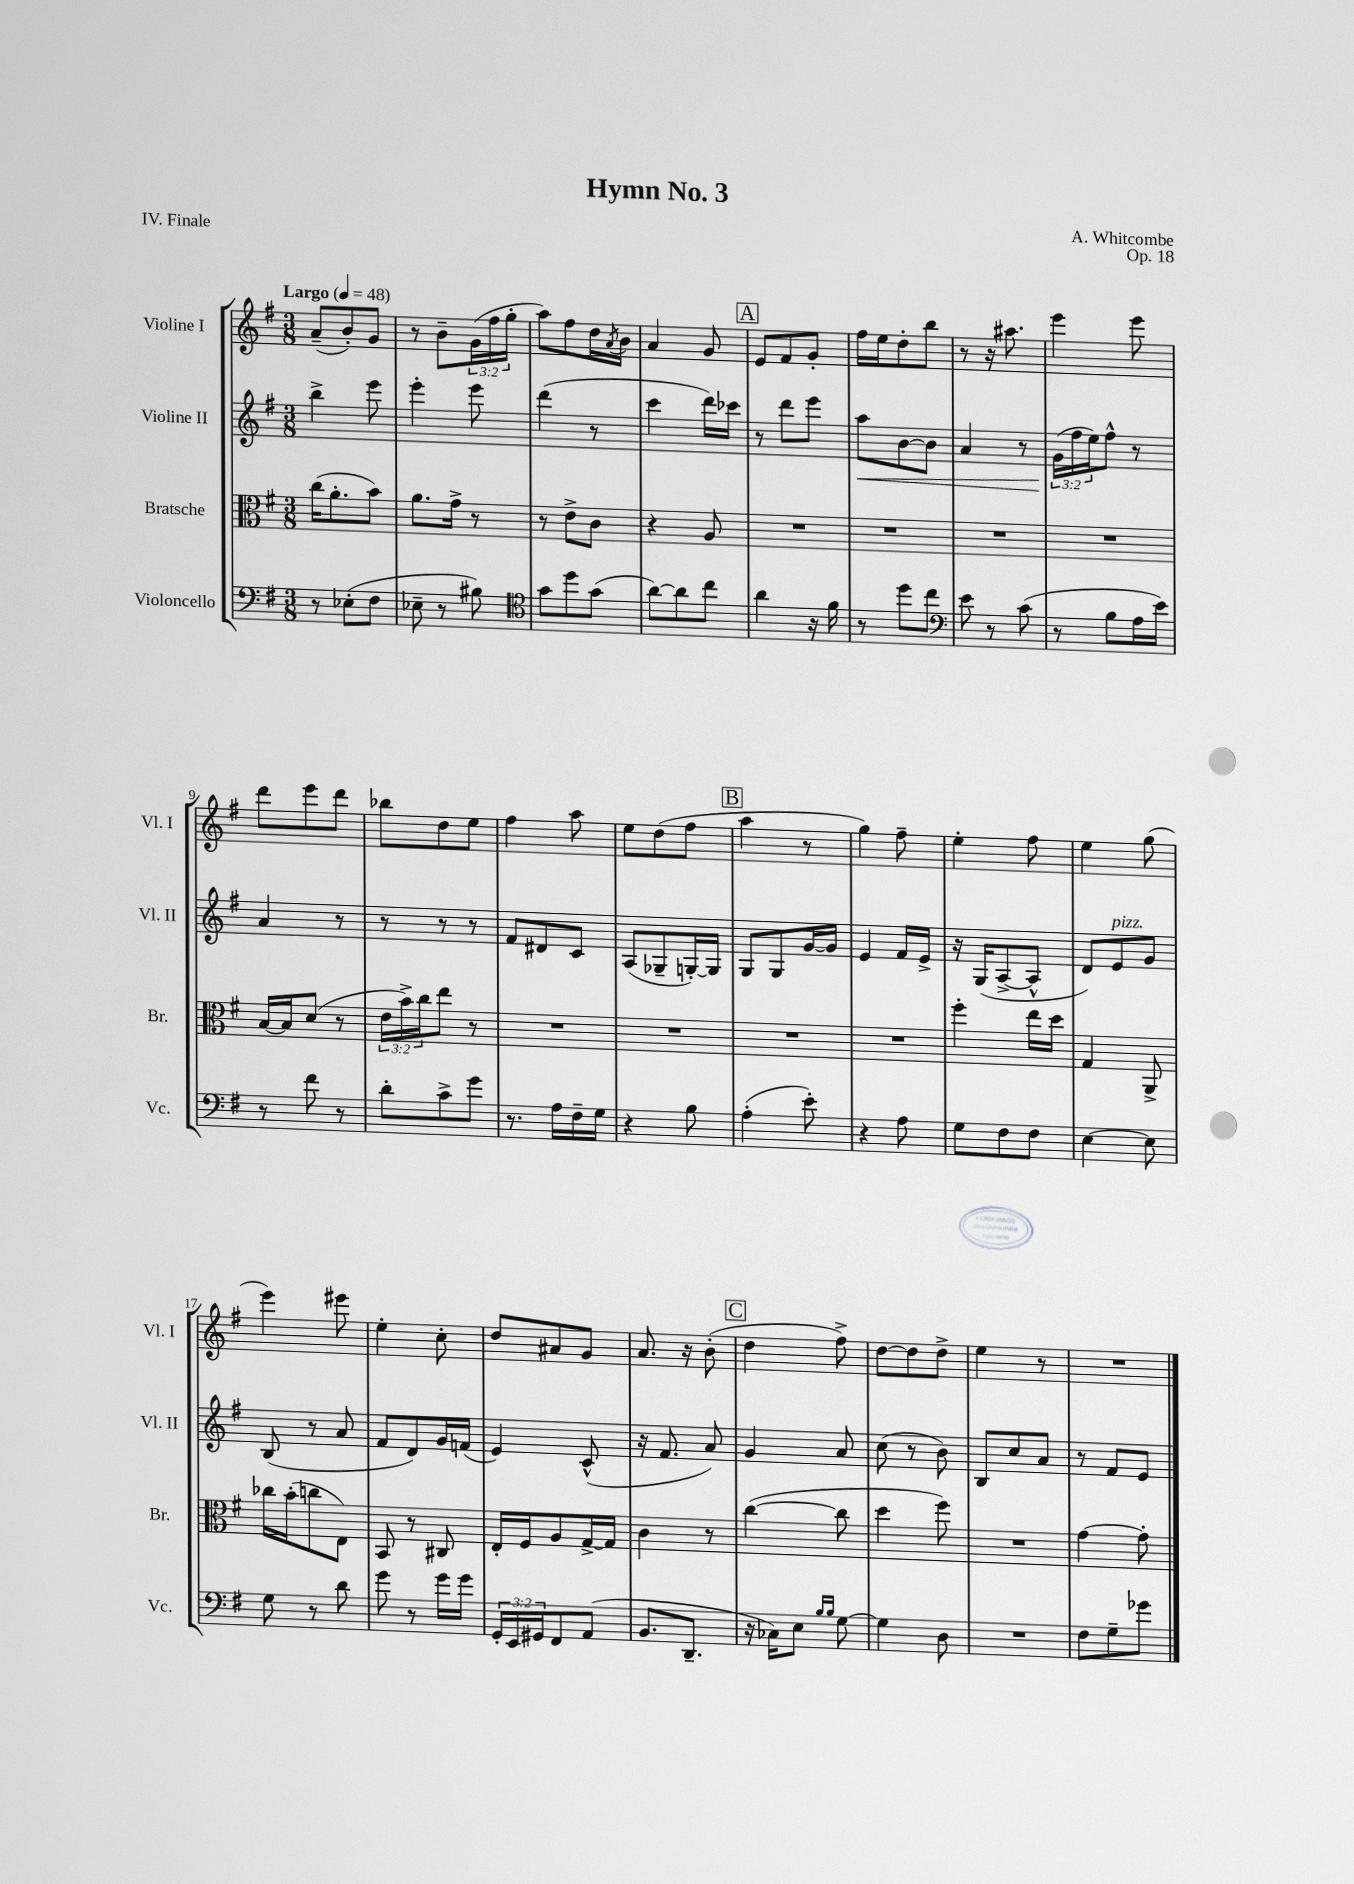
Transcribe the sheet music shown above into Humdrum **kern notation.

**kern	**kern	**kern	**kern
*staff4	*staff3	*staff2	*staff1
*clefF4	*clefC3	*clefG2	*clefG2
*k[f#]	*k[f#]	*k[f#]	*k[f#]
*M3/8	*M3/8	*M3/8	*M3/8
*MM48	*MM48	*MM48	*MM48
8r	(16cc\LK	4bb^\	(8a~/L
.	8.a'\	.	.
(8E-'\L	.	.	8b'/)
8F#\J	8b\J)	8eee\	8g/J
=	=	=	=
8E-~\	8.a\L	4eee'\	8r
8r	.	.	8b~\L
.	16g^\Jk	.	.
8B#\)	8r	8eee\	(24g\L
.	.	.	24ff#\
.	.	.	24gg'\JJ
=	=	=	=
*clefC4	*	*	*
8g\L	8r	(4ddd\	8aa\L)
8dd\	8e^\L	.	8ff#\
(8g\J	8c\J	8r	16dd\L
.	.	.	8qa/
.	.	.	16b\JJ
=	=	=	=
[8a\L)	4r	4ccc\	4a/
8a\]	.	.	.
8cc\J	8A/	16ddd\LL)	8g/
.	.	16ccc-\JJ	.
=	=	=	=
4a\	4.r	8r	8e/L
.	.	8ddd\L	8f#/
16r	.	8eee\J	8g'/J
16f#\	.	.	.
=	=	=	=
8r	4.r	8aa\L	16ff#\LL
.	.	.	16ee\J
8dd\L	.	[8b\	8dd'\
8cc\J	.	8b\]J	8bb\J
=	=	=	=
*clefF4	*	*	*
8e\	4.r	4a/	8r
8r	.	.	16r
.	.	.	8.aa#\
(8c\	.	8r	.
=	=	=	=
8r	4.r	(24g\LL	4eee\
.	.	24ff#\	.
.	.	24ee\J)	.
8B\L	.	8ff#^^\J	.
16A\L	.	8r	8eee\
16e\JJ)	.	.	.
=	=	=	=
8r	[16B/LL	4a/	8ddd\L
.	16B/]J	.	.
8f#\	(8d/J	.	8eee\
8r	8r	8r	8ddd\J
=	=	=	=
8d'\L	24e\LL	8r	8bb-\L
.	24b^\)	.	.
.	24cc\J	.	.
8c^\	8ee\J	8r	8dd\
8g\J	8r	8r	8ee\J
=	=	=	=
8.r	4.r	8f#/L	4ff#\
.	.	8d#/	.
16A\LL	.	.	.
16F#~\	.	8c/J	8aa\
16G\JJ	.	.	.
=	=	=	=
4r	4.r	(8A/L	8ee\L
.	.	8G-~/	(8dd\
8B\	.	[16G'/L)	8ff#\J
.	.	16G/]JJ	.
=	=	=	=
(4A'\	4.r	8G/L	4aa\
.	.	8G/	.
8e'\)	.	[16g/L	8r
.	.	16g/]JJ	.
=	=	=	=
4r	4.r	4e/	4gg\)
8A\	.	16f#/LL	8ff#~\
.	.	16e^/JJ	.
=	=	=	=
8G\L	4ff#'\	16r	4ee'\
.	.	(16G/LK	.
8F#\	.	[8A^/	.
8F#\J	16ee\LL	8A^^/]J	8ff#\
.	16dd\JJ	.	.
=	=	=	=
[4E\	4G/	8d/L)	4ee\
.	.	8e/	.
8E\]	8AA^/	8g/J	(8gg\
=	=	=	=
8G\	16cc-\LL	(8B/	4eee\)
.	(16b'\J	.	.
8r	8cc\	8r	.
8d\	8E\J)	8a/	8eee#\
=	=	=	=
8g\	8BB/	8f#/L	4ee'\
8r	8r	8d/)	.
16g\LL	8C#/	16g/L	8cc'\
16g\JJ	.	(16f/JJ	.
=	=	=	=
24GG'/LL	16E'/LL	4e/)	8dd/L
24EE/	.	.	.
.	16F#/J	.	.
24GG#/J	.	.	.
8FF#/	8A/	.	8a#/
(8AA/J	[16G^/L	(8c^^/	8g/J
.	16G/]JJ	.	.
=	=	=	=
8.BB/L	4c\	16r	8.a/
.	.	8.f#/	.
8.DD~/J	.	.	16r
.	8r	8a/)	(8b'\
=	=	=	=
16r	([4cc\	4g/	4dd\
16C-\LK)	.	.	.
8E\J	.	.	.
16qqB/LL	.	.	.
16qqB/JJ	.	.	.
[8G\	8cc\]	8a/	8ff#^\)
=	=	=	=
4G\]	4dd\	(8cc\	[8dd\L
.	.	8r	8dd\]
8D\	8ff#\)	8b\)	8dd^\J
=	=	=	=
4.r	4.r	8B/L	4ee\
.	.	8cc/	.
.	.	8a/J	8r
=	=	=	=
8F#\L	[4g\	8r	4.r
8G~\	.	8f#/L	.
8g-\J	8g'\]	8e/J	.
==	==	==	==
*-	*-	*-	*-
